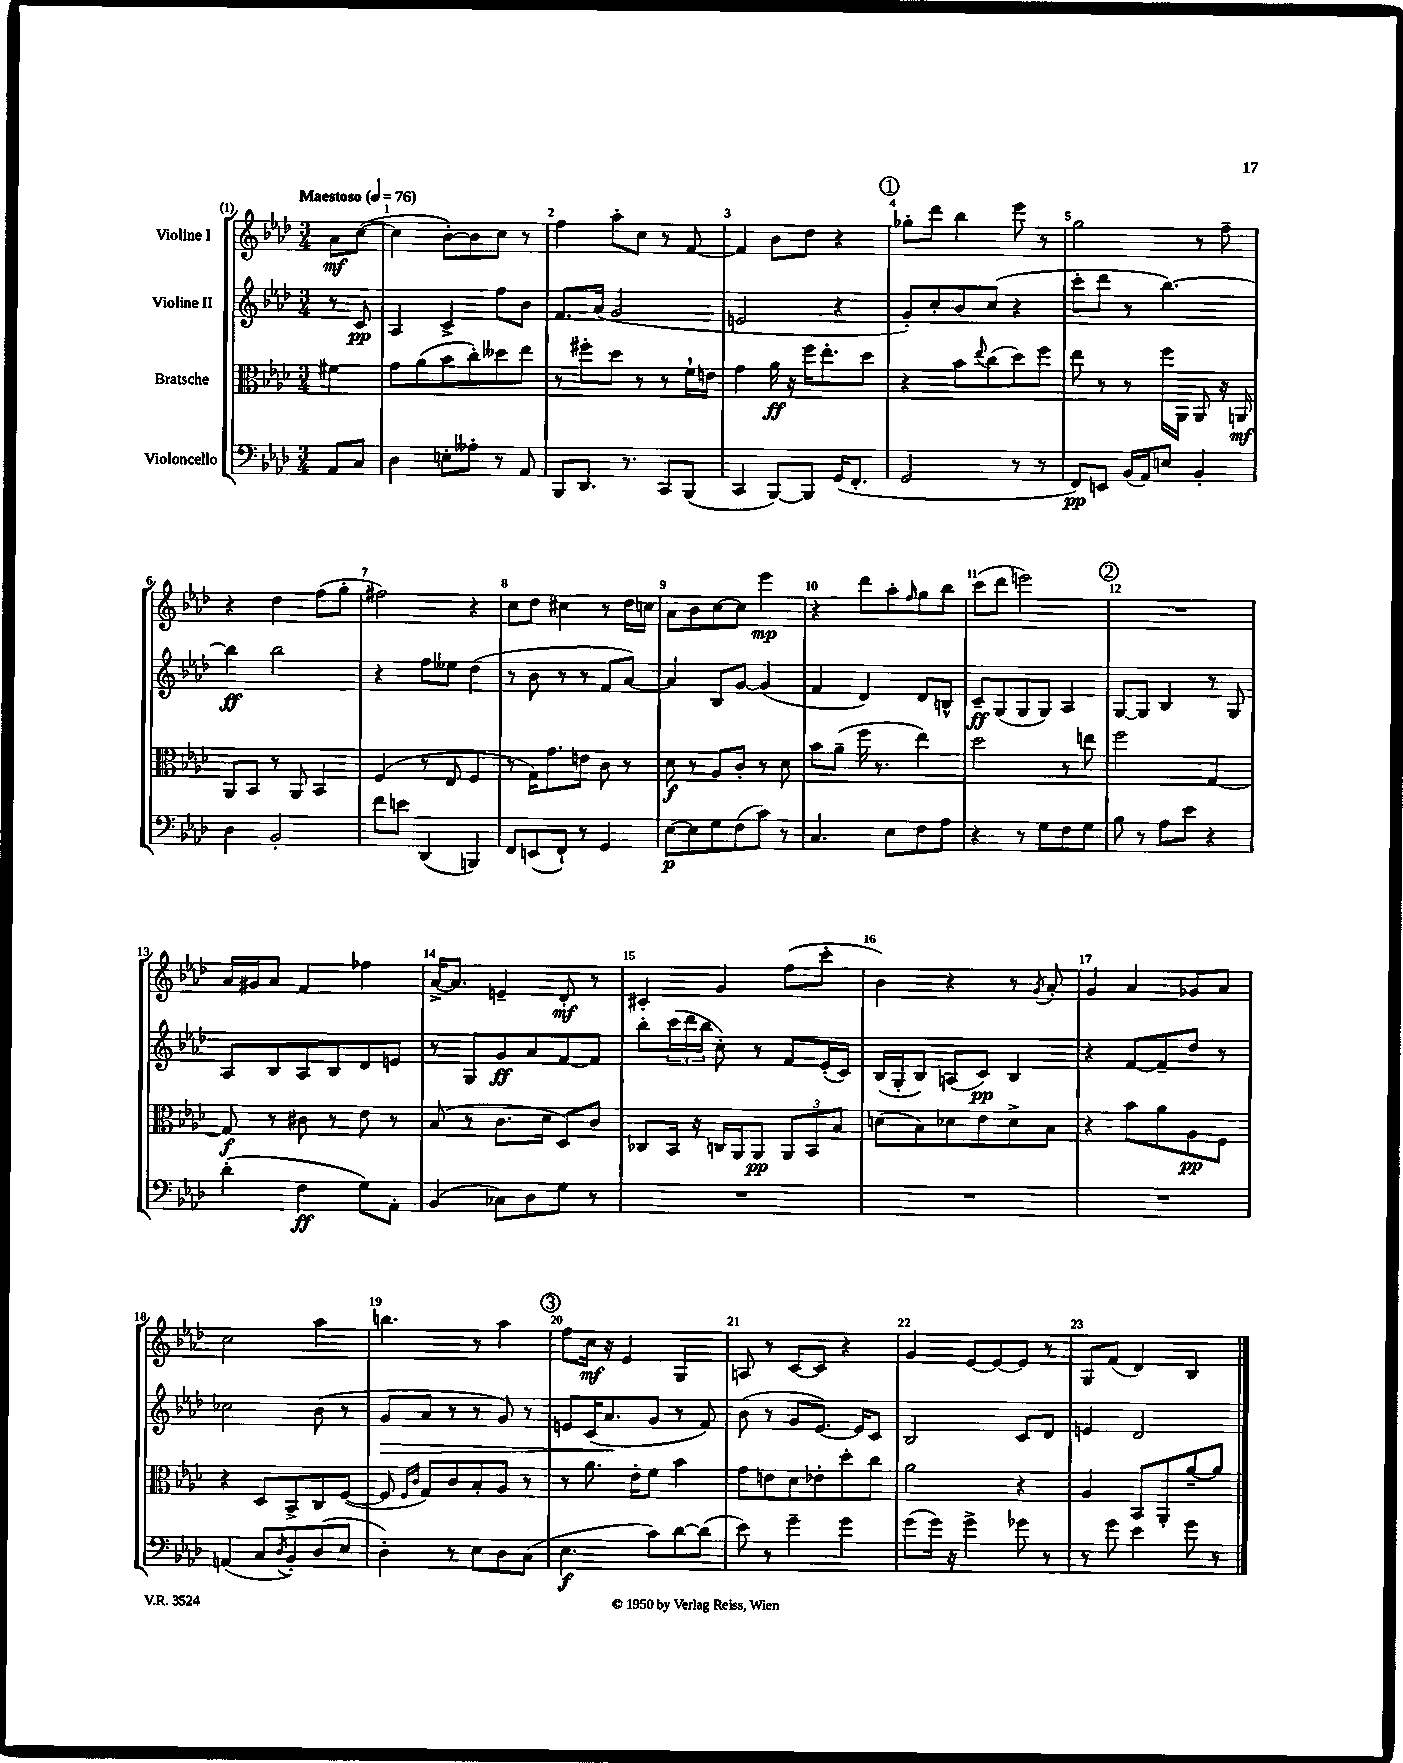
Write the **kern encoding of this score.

**kern	**kern	**kern	**kern
*staff4	*staff3	*staff2	*staff1
*clefF4	*clefC3	*clefG2	*clefG2
*k[b-e-a-d-]	*k[b-e-a-d-]	*k[b-e-a-d-]	*k[b-e-a-d-]
*M3/4	*M3/4	*M3/4	*M3/4
*MM76	*MM76	*MM76	*MM76
8AA-/L	4f#\	8r	8a-\L
8C/J	.	8c/	([8cc\J
=	=	=	=
4D-\	8g\L	4A-/	4cc\]
.	(8a-\	.	.
8E'\L	8b-\	4c^/	[8b-'\L)
8A--'\J	8cc'\)	.	8b-\]
8r	8dd--\	8ff\L	8cc\J
8AA-/	8ee-\J	8b-\J	8r
=	=	=	=
8BBB-/L	8r	8.f/L	4ff\
8.DD-/J	8ff#'\L	.	.
.	.	(16a-/Jk	.
.	8dd-\J	2g/	8aa-'\L
8.r	.	.	.
.	8r	.	8cc\J
8CC/L	8r	.	8r
(8BBB-/J	16f`\LL	.	[8f/
.	16e\JJ	.	.
=	=	=	=
4CC/	4g\	2e/	4f/]
[8BBB-/L)	16a-\	.	8b-\L
.	16r	.	.
8BBB-/]J	16ff\LK	.	8dd-\J
.	8.ee-'\	.	.
(16GG/LK	.	4r	4r
8.FF'/J	.	.	.
.	8dd-\J	.	.
=	=	=	=
2GG/	4r	8g'/L)	8gg-'\L
.	.	8cc'/	8ddd-\J
.	8b-\L	8b-/	4bb-\
.	8qqee-/	.	.
.	(8cc\	(8cc/J	.
8r	8dd-\)	4r	8eee-\
8r	8ff\J	.	8r
=	=	=	=
8FF/L)	8ee-\	8ccc'\L	2gg\
8EE/J	8r	8ddd-\J	.
(16BB-/LL	8r	8r	.
16AA-/J)	.	.	.
8E/J	16ff\LL	[4.bb-\)	.
.	16AA-\JJ	.	.
4BB-'/	8AA-/	.	8r
.	16r	.	8ff~\
.	16AA/	.	.
=	=	=	=
4D-\	8AA-/L	4bb-\]	4r
.	8BB-/J	.	.
2BB-'/	8r	2bb-\	4dd-\
.	8AA-/	.	.
.	4BB-/	.	(8ff\L
.	.	.	8gg'\J
=	=	=	=
8f\L	(4F/	4r	2ff#\)
8e\J	.	.	.
(4DD-/	8r	8ff\L	.
.	8E-/	8ee--\J	.
4BBB/)	4F/	(4dd-\	4r
=	=	=	=
8FF/L	8r	8r	8cc\L
(8EE/	16G\LK)	8b-\	8dd-\J
.	8.g\	.	.
8FF`/J)	.	8r	4cc#\
8r	8e\J	8r	.
4GG/	8c\	8f/L	8r
.	8r	[8a-/J)	16dd-\LL
.	.	.	16cc\JJ
=	=	=	=
[8E-\L	8d-\	4a-/]	8a-\L
8E-\]	8r	.	8b-\
8G\	8A-/L	8B-/L	[8cc\
(8F\	8c'/J	[8g/J	8cc\]J
8c\J)	8r	(4g/]	4eee-\
8r	8d-\	.	.
=	=	=	=
4.C/	8b-\L	4f/	4r
.	(8a-~\J	.	.
.	16ff\	4d-/)	8ddd-\L
.	8.r	.	.
8E-\L	.	.	8aa-'\
.	.	.	16qqff/
8F\	4ee-\)	8d-/L	8gg\
8A-\J	.	8B^^/J	8bb-\J
=	=	=	=
4r	2dd-\	8c~/L	(8ccc\L
.	.	(8G/	8ddd-\J
8r	.	8G/	2eee\)
8G\L	.	8G/J)	.
8F\	8r	4A-/	.
8G\J	8ee\	.	.
=	=	=	=
8B-\	2ff\	[8G/L	2.r
8r	.	8G/]J	.
8A-\L	.	4B-/	.
8e-\J	.	.	.
4r	[4G/	8r	.
.	.	8G/	.
=	=	=	=
(4d-'\	8G/]	8A-/L	16a-/LL
.	.	.	16g#/J
.	8r	8B-/	8a-/J
4F\	8c#\	8A-/	4f/
.	8r	8B-/	.
8G\L)	8e-\	8d-/	4ff-\
8AA-'\J	8r	8e/J	.
=	=	=	=
(4BB-/	(8B-/	8r	[16a-^/LK
.	.	.	8.a-/]J
.	8r	8G/L	.
8C-\L)	8.c\L	8g/	4e~/
8D-\	.	8a-/	.
.	16d-\Jk	.	.
8G\J	8D-/L)	[8f/	8d-'/
8r	8c/J	8f/]J	8r
=	=	=	=
2.r	8C-/L	8bb-'\L	4c#'/
.	16BB-/Jk	(24ccc\L	.
.	.	24ddd-\	.
.	16r	.	.
.	.	24bb-\JJ	.
.	16C/LL	8cc'\)	4g/
.	16AA-/J	.	.
.	8AA-/J	8r	.
.	12AA-/L	8f/L	(8ff\L
.	12BB-/	.	.
.	.	(16e-'/L	8ccc'\J
.	12B-/J	.	.
.	.	16c/JJ)	.
=	=	=	=
2.r	(8d\L	(16B-/LL	4b-\)
.	.	16G'/J	.
.	8B-\)	8B-/J)	.
.	8d-\	(8A/L	4r
.	8e-\	8c/J)	.
.	8d-^\	4B-/	8r
.	.	.	8qg/
.	8B-\J	.	8a-'/
=	=	=	=
2.r	4r	4r	4g/
.	8b-\L	[8f/L	4a-/
.	8a-\	8f~/]	.
.	8A-\	8dd-/J	8g-/L
.	8F\J	8r	8a-/J
=	=	=	=
(4AA/	4r	2cc-\	2cc\
8C/L	8D-/L	.	.
8qD-/	.	.	.
8BB-'/)	8BB-^/	.	.
(8D-/	8C/	(8b-\	4aa-\
8E-/J	([8F/J	8r	.
=	=	=	=
4D-'\)	8F/]	8g/L	4.bb\
.	16qqF/LL	.	.
.	16qqc/JJ	.	.
.	8G/L)	8a-/J	.
8r	8c/	8r	.
8E-\L	8B-'/	8r	8r
8D-\	8A-/J	8g/)	4aa-\
(8C\J	8r	8r	.
=	=	=	=
4.E-\	8r	8e/L	8ff\L
.	8.a-\	(16c/K	16cc\Jk
.	.	8.a-/	16r
.	.	.	4e-/
.	16e-'\LK	.	.
8c\L)	8f\J	8g/J	.
[8d-\	4b-\	8r	4G/
(8d-\]J	.	8f/)	.
=	=	=	=
8e-\)	8g\L	(8b-\	8A/
8r	8e\	8r	8r
4g~\	8d-\	8g/L	[8c/L
.	8e-'\	[8.e-/J)	8c/]J
4g\	8dd-'\	.	4r
.	.	16e-/]LK	.
.	8cc\J	8c/J	.
=	=	=	=
(8g\L	2a-\	2B-/	4g/
16g\Jk)	.	.	.
16r	.	.	.
4g^\	.	.	[8e-/L
.	.	.	8e-/_
8g-\	4r	8c/L	8e-/]J
8r	.	8d-/J	8r
=	=	=	=
8r	4A-/	4e/	8G/L
8g\	.	.	(8f/J
4e-\	8BB-/L	2d-/	4d-/)
.	8AA-'/	.	.
8g\	[8a-~/	.	4B-/
8r	8a-/]J	.	.
==	==	==	==
*-	*-	*-	*-
